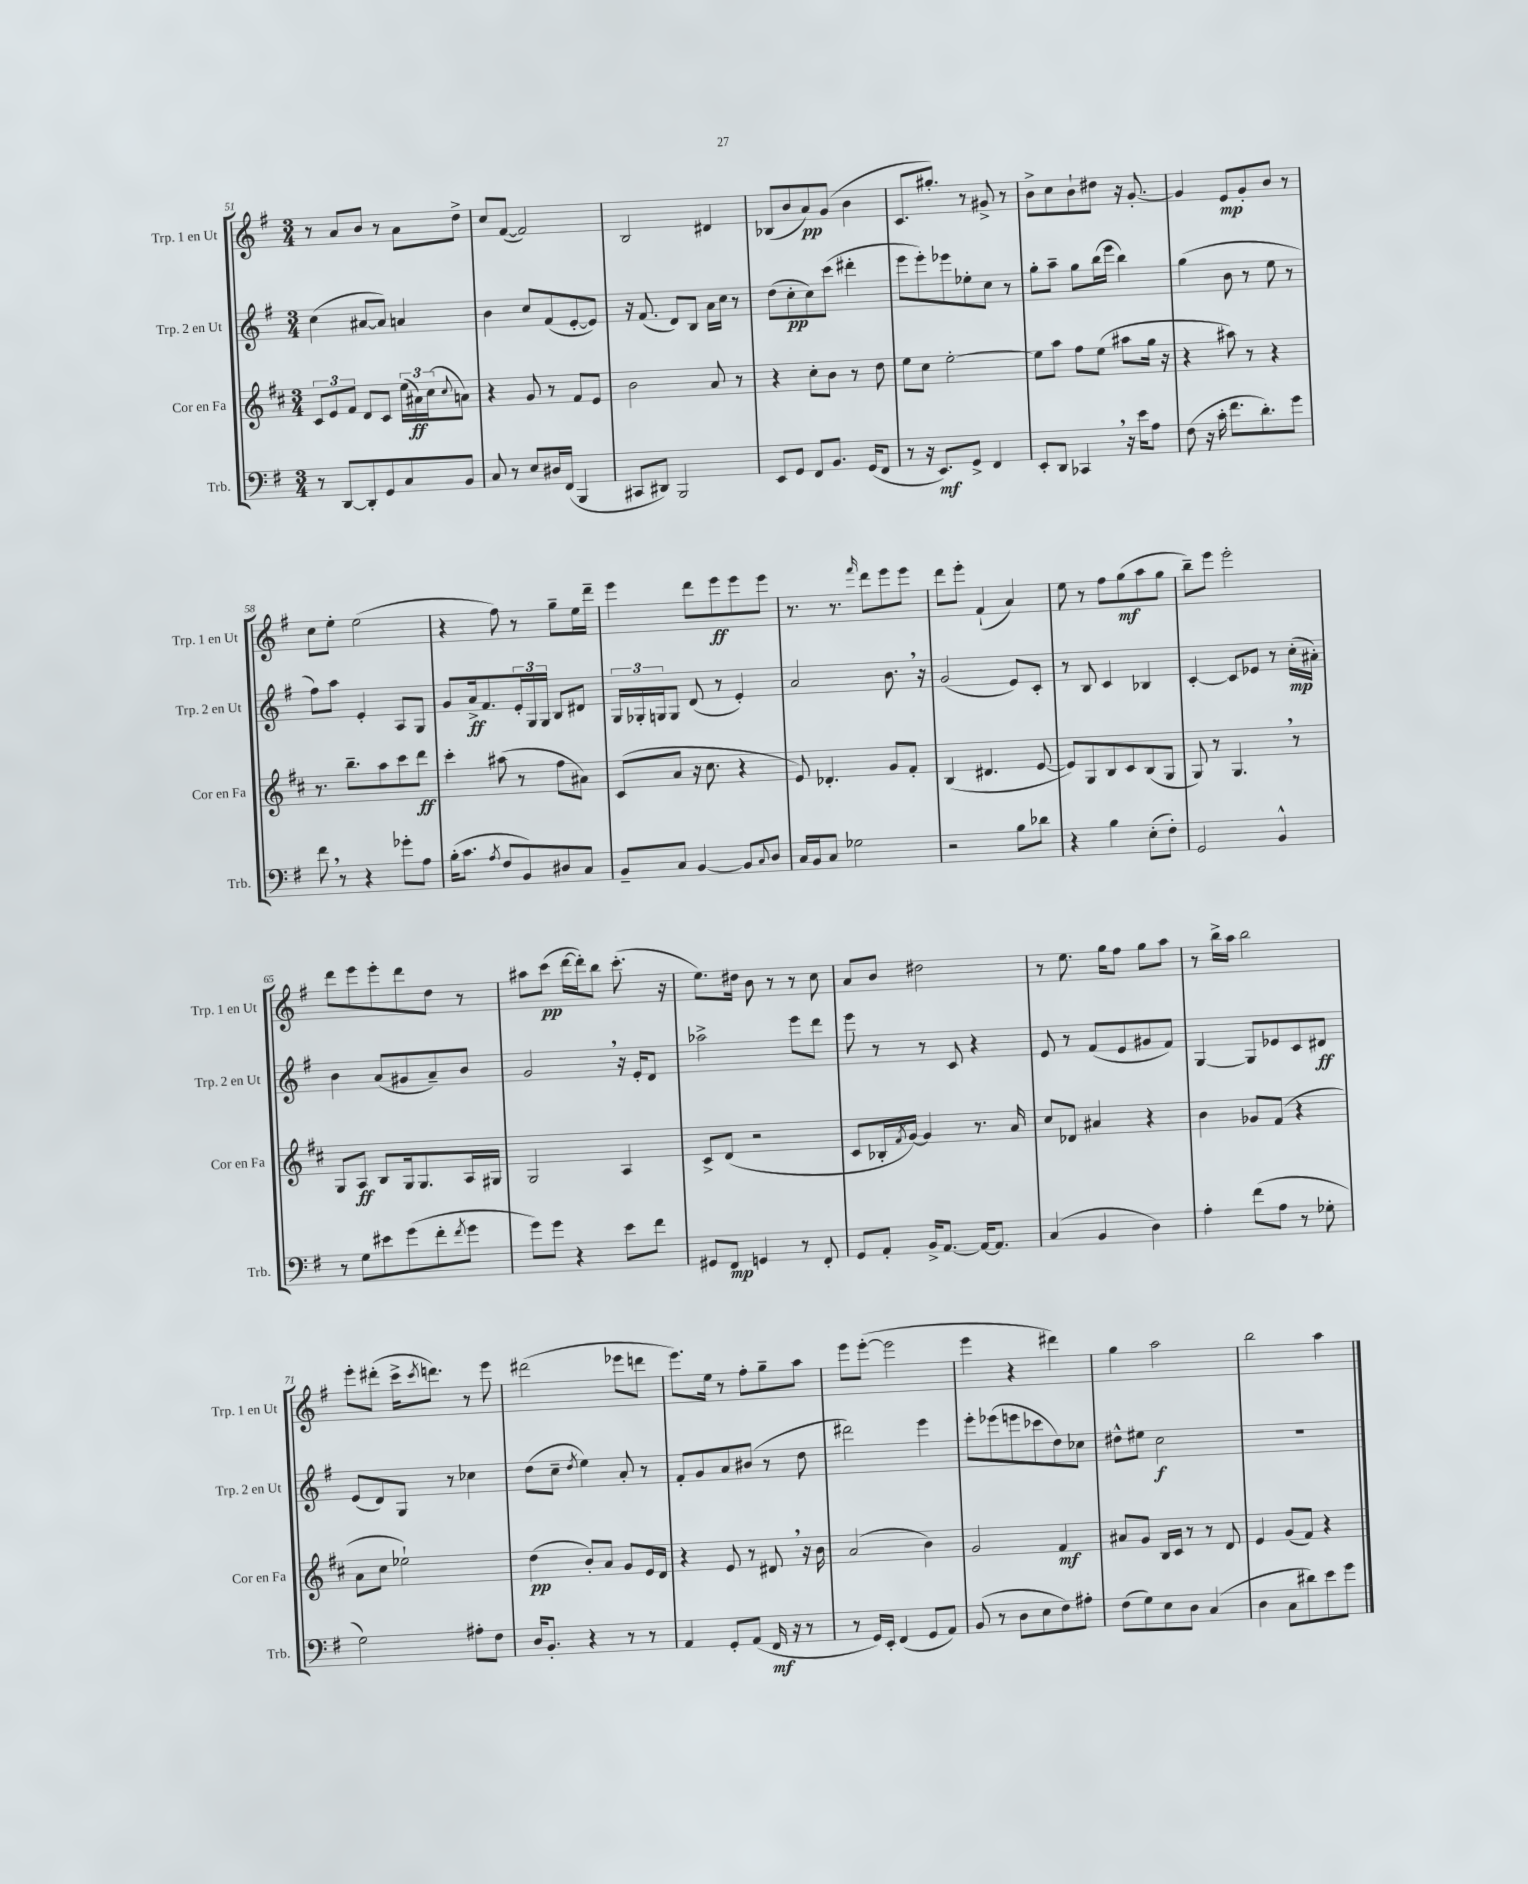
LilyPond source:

<<
\new StaffGroup <<
\new Staff = "s0" \with { instrumentName = "Trp. 1 en Ut" shortInstrumentName = "Trp. 1 en Ut" } {
    \clef treble \key g \major \numericTimeSignature \time 3/4
    r8 a'8 b'8 r8 a'8 d''8-> |
    c''8 fis'8~( fis'2) |
    b2 dis'4 |
    bes8( b'8 a'8\pp) g'8( b'4 |
    c'8. gis''8.-.) r8 gis'8-> r8 |
    b'8-> c''8 b'8-! dis''8 r16 g'8.~-. |
    g'4 e'8\mp g'8-. b'8 r8 |
    c''8 e''8-. e''2( |
    r4 fis''8) r8 g''8-- e''16 d'''16-- |
    e'''4 d'''8 e'''8\ff e'''8 e'''8 |
    r8. r8. \grace { fis'''16 } d'''8 e'''8 e'''8 |
    d'''8 e'''8-. fis'4-!( a'4) |
    e''8 r8 fis''8 g''8\mf( a''8 g''8 |
    b''8--) e'''8 e'''2-. |
    d'''8 e'''8 e'''8-. d'''8 d''8 r8 |
    ais''8 c'''8\pp( d'''16~ d'''16-.) b''8 c'''8.-.( r16 |
    e''8.) dis''16 b'8 r8 r8 c''8 |
    a'8 b'8 dis''2 |
    r8 e''8. g''16 fis''8 g''8 a''8 |
    r8 b''16-> a''16 b''2 |
    e'''8-. dis'''8-.( c'''16-> \acciaccatura { c'''8 } d'''8.) r8 e'''8 |
    dis'''2( ees'''8 d'''8 |
    e'''8.) e''16 r8 fis''8-. g''8-- a''8 |
    e'''8 e'''8~-.( e'''2 |
    e'''4 r4 dis'''4) |
    g''4 a''2 |
    b''2 a''4 \bar "|." |
}
\new Staff = "s1" \with { instrumentName = "Trp. 2 en Ut" shortInstrumentName = "Trp. 2 en Ut" } {
    \clef treble \key g \major \numericTimeSignature \time 3/4
    c''4( ais'8~ ais'8) a'4 |
    b'4 c''8 fis'8( e'8~-. e'8) |
    r16 fis'8.( d'8) b8 a'16 c''16 r8 |
    d''8( c''8-.\pp c''8) c'''8( dis'''4-. |
    e'''8 e'''8-.) ees'''8 ees''8-. c''8 r8 |
    g''8-. a''8-- g''8 b''16( e'''16 b''4) |
    g''4( b'8 r8 e''8 r8 |
    fis''8) a''8 e'4-. a8 g8 |
    g'8 a'16->\ff fis'8. \tuplet 3/2 { e'16-. g16 g16 } b8 dis'8 |
    \tuplet 3/2 { g16 ges16-. g16 } g8 d'8( r8 e'4-.) |
    a'2 b'8. \breathe r16 |
    g'2( e'8) c'8-. |
    r8 b8 c'4 bes4 |
    c'4~-. c'8 ees'8 r8 c''16-.\mp( ais'16-.) |
    b'4 a'8( gis'8 a'8--) b'8 |
    g'2 \breathe r16 e'16-. d'8 |
    aes''2-> e'''8 d'''8 |
    e'''8 r8 r8 c'8 r4 |
    e'8 r8 fis'8( e'8 gis'8 fis'8) |
    g4~ g8 ees'8 c'8 dis'8\ff |
    e'8( d'8) g8 r8 ces''4 |
    d''8( c''8-- \acciaccatura { d''8 } e''4) a'8-. r8 |
    fis'8-. g'8 a'8 bis'8( r8 d''8 |
    dis'''2) e'''4 |
    e'''8-. ees'''8( e'''8 ces'''8 d''8) ces''8 |
    dis''8-^ eis''8 c''2\f |
    R2. \bar "|." |
}
\new Staff = "s2" \with { instrumentName = "Cor en Fa" shortInstrumentName = "Cor en Fa" } {
    \clef treble \key d \major \numericTimeSignature \time 3/4
    \tuplet 3/2 { cis'8 e'8 fis'8 } d'8 cis'8 \tuplet 3/2 { e''16( ais'16\ff) cis''16( } \appoggiatura { cis''8 } a'8) |
    r4 g'8 r8 fis'8 e'8 |
    b'2 a'8 r8 |
    r4 cis''8-. b'8 r8 d''8 |
    e''8 cis''8 e''2~-. |
    e''8 a''8 fis''8 e''8( ais''8 g''16 r16 |
    r4 ais''8) r8 r4 |
    r8. b''8.-- a''8 cis'''8 d'''8\ff |
    cis'''4-. ais''8( r8 fis''8 ais'8) |
    cis'8( a'8 r16 cis''8. r4 |
    e'8) des'4.-. g'8 fis'8-. |
    b4( dis'4. e'8~ |
    e'8) g8 b8 cis'8 b8( g8 |
    g8) r8 g4. \breathe r8 |
    g8 a8\ff b8 g16 g8. a16 gis16 |
    g2 a4 |
    cis'8-> d'8( r2 |
    cis'8 bes16-. \acciaccatura { fis'8 } g'16~) g'4 r8. a'16 |
    cis''8 des'8 ais'4 r4 |
    b'4 ges'8 fis'8( r4 |
    a'8 cis''8 ees''2-!) |
    d''4\pp( b'8-.) a'8 g'8 e'16 d'16 |
    r4 e'8 r8 dis'8 \breathe r16 b'16 |
    a'2( b'4) |
    g'2 fis'4\mf |
    ais'8 g'8 b16 cis'16 r8 r8 d'8 |
    e'4 g'8( fis'8) r4 \bar "|." |
}
\new Staff = "s3" \with { instrumentName = "Trb." shortInstrumentName = "Trb." } {
    \clef bass \key g \major \numericTimeSignature \time 3/4
    r8 d,8~ d,8-. g,8 c8 b,8 |
    c8 r8 e8 dis16 fis,16( b,,4 |
    cis,8 dis,8) b,,2 |
    e,8 g,8 fis,8 b,8. g,16( fis,8 |
    r8 r16 e,8.\mf) g,8-> fis,4 |
    e,8-. d,8 ces,4 \breathe r16 e'16 a8 |
    fis8( r16 c'16-. fis'8. d'8.-.) g'8 |
    fis'8 \breathe r8 r4 ges'8-. a8 |
    b16-.( c'8. \acciaccatura { a8 } fis8 b,8) dis8 c8 |
    b,8-- c8 b,4~ b,8 \appoggiatura { c8 } d8 |
    c16 b,16 c8 ges2 |
    r2 b8 des'8 |
    r4 b4 e8-.( fis8-.) |
    g,2 b,4-^ |
    r8 g8 eis'8 g'8( fis'8-. \acciaccatura { fis'8 } g'8 |
    g'8) g'8 r4 e'8 fis'8 |
    gis,8 fis,8\mp g,4 r8 fis,8-. |
    g,8 a,8-. b,16-> a,8.~ a,16~ a,8. |
    c4( b,4 d4) |
    a4-. fis'8( a8 r8 ges8-. |
    g2) ais8-. fis8 |
    d16 b,8.-. r4 r8 r8 |
    a,4 g,8-. a,8( fis,16\mf r16 r8 |
    r8 g,16) e,16-. fis,4( g,8 a,8) |
    b,8( r8 d8 e8 fis8) ais8-. |
    fis8( g8) e8 d8 c4( |
    d4 c8 dis'8) e'8 g'8 \bar "|." |
}
>>
>>
\layout { \context { \Score currentBarNumber = #51 } }
